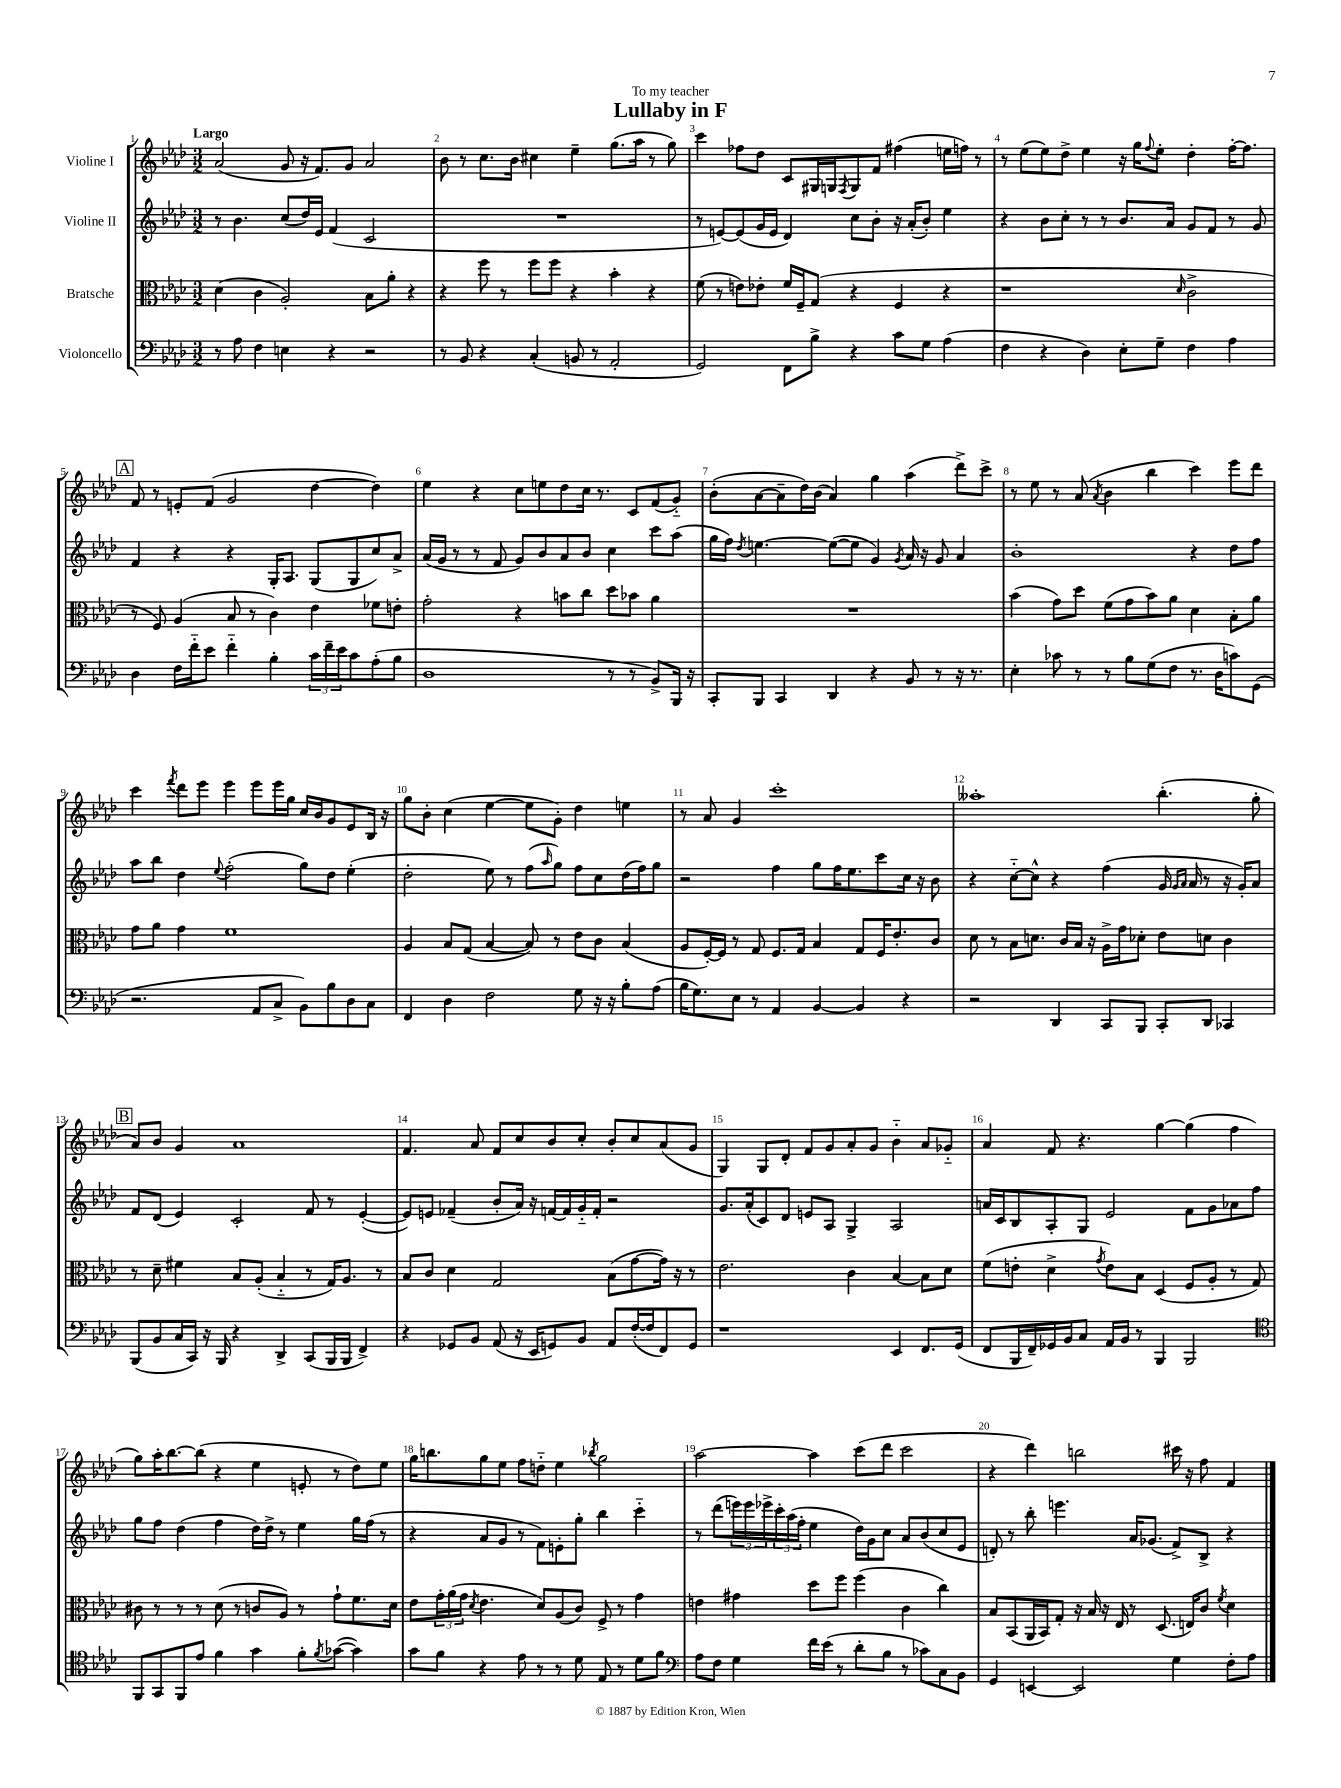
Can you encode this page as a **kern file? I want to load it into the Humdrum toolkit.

**kern	**kern	**kern	**kern
*staff4	*staff3	*staff2	*staff1
*clefF4	*clefC3	*clefG2	*clefG2
*k[b-e-a-d-]	*k[b-e-a-d-]	*k[b-e-a-d-]	*k[b-e-a-d-]
*M3/2	*M3/2	*M3/2	*M3/2
8r	(4d-	8r	(2a-
8A-	.	4.b-	.
4F	4c	.	.
4E	2A-')	(8cc	8g
.	.	16dd-)	16r
.	.	16e-	8.f)
4r	.	(4f	.
.	.	.	8g
2r	8B-	2c	2a-
.	8a-'	.	.
.	4r	.	.
=	=	=	=
8r	4r	1.r	8b-
8BB-	.	.	8r
4r	8ff	.	8.cc
.	8r	.	.
.	.	.	16b-
(4C'	8ff	.	4cc#
.	8ff	.	.
8BB	4r	.	4ee-~
8r	.	.	.
2AA-'	4b-'	.	(8.gg
.	.	.	16aa-
.	4r	.	8r
.	.	.	8gg)
=	=	=	=
2GG)	(8f	8r	4ccc
.	8r	[8e)	.
.	8e)	(8e]	8ff-
.	8e-'	16g	8dd-
.	.	16e	.
8FF	16f	4d-)	8c
.	16F~	.	.
8B-^	(8G	.	16G#
.	.	.	16G
.	.	.	8qF
4r	4r	8cc	8G
.	.	8b-'	8f
8c	4F	16r	(4ff#
.	.	(16a-'	.
8G	.	8b-')	.
(4A-	4r	4ee-	16ee
.	.	.	16ff)
.	.	.	8r
=	=	=	=
4F	1r	4r	8r
.	.	.	(8ee-
4r	.	8b-	8ee-)
.	.	8cc'	8dd-^
4D-)	.	8r	4ee-
.	.	8r	.
8E-'	.	8.b-	16r
.	.	.	16gg
.	.	.	8qqff
8G~	.	.	8ee-'
.	.	16a-	.
.	16qqd-	.	.
4F	2c^	8g	4dd-'
.	.	8f	.
4A-	.	8r	[16ff'
.	.	.	8.ff]
.	.	8g	.
=	=	=	=
4D-	8r	4f	8f
.	8F)	.	8r
16F	(4A-	4r	8e'
16f'~	.	.	.
8e-	.	.	(8f
4f'~	8B-	4r	2g
.	8r	.	.
4B-'	4c)	16G'	.
.	.	8.A-	.
24c	4e-	(8G	[4dd-
24f~	.	.	.
24e-	.	.	.
8c	.	8G	.
(8A-'	8f-	8cc)	4dd-])
8B-	8e'	8a-^	.
=	=	=	=
1D-	2g'	(16a-	4ee-
.	.	16g	.
.	.	8r	.
.	.	8r	4r
.	.	8f	.
.	4r	8g)	8cc
.	.	8b-	8ee
.	8b	8a-	8dd-
.	8cc	8b-	16cc
.	.	.	8.r
8r	8dd-	4cc	.
8r	8b-	.	8c
8BB-^)	4a-	8ccc	(8f
16BBB-	.	(8aa-	8g'~)
16r	.	.	.
=	=	=	=
8CC'	1.r	16gg	(8b-'
.	.	16ff)	.
.	.	8qdd-	.
8BBB-	.	[4.ee	[8a-
4CC	.	.	8a-~]
.	.	.	16dd-)
.	.	.	(16b-
4DD-	.	(8ee_	4a-)
.	.	8ee]	.
4r	.	4g)	4gg
.	.	8qg	.
8BB-	.	16a-	(4aa-
.	.	16r	.
8r	.	8g	.
16r	.	4a-	8ddd-^)
8.r	.	.	.
.	.	.	8ccc^
=	=	=	=
4E-'	(4b-	1b-'	8r
.	.	.	8ee-
8c-	8g)	.	8r
8r	8dd-	.	(8a-
.	.	.	8qa-
8r	(8f	.	4b-
8B-	8g	.	.
(8G	8b-)	.	4bb-
8F	8a-	.	.
8.r	4d-	4r	4ccc)
16D-	.	.	.
8c)	8B-'	8dd-	8eee-
(8GG	8a-	8ff	8ddd-
=	=	=	=
2.r	8g	8aa-	4ccc
.	8a-	8bb-	.
.	.	.	8qfff
.	4g	4dd-	8ddd-
.	.	.	8eee-
.	.	8qqee-	.
.	1f	(2ff'	4eee-
8AA-	.	.	8eee-
8C^	.	.	16eee-
.	.	.	16gg
8BB-)	.	8gg)	16cc
.	.	.	16b-
8B-	.	8dd-	8g
8D-	.	(4ee-'	8e-
8C	.	.	16B-
.	.	.	16r
=	=	=	=
4FF	4A-	2dd-'	8gg
.	.	.	8b-'
4D-	8B-	.	(4cc
.	(8G	.	.
2F	[4B-	8ee-)	[4ee-
.	.	8r	.
.	8B-])	(8ff	8ee-]
.	.	16qqaa-	.
.	8r	8gg)	8g')
8G	8e-	8ff	4dd-
16r	8c	8cc	.
16r	.	.	.
8B-'	(4B-	(16dd-	4ee
.	.	16ff)	.
(8A-	.	8gg	.
=	=	=	=
16B-	8A-	2r	8r
8.G)	.	.	.
.	[16F')	.	8a-
.	16F]	.	.
8E-	8r	.	4g
8r	8G	.	.
4AA-	8.F	4ff	1ccc'
.	16G	.	.
[4BB-	4B-	8gg	.
.	.	16ff	.
.	.	8.ee-	.
4BB-]	8G	.	.
.	16F	8ccc	.
.	8.e-'	.	.
4r	.	16cc	.
.	.	16r	.
.	8c	8b-	.
=	=	=	=
2r	8d-	4r	1aa--'
.	8r	.	.
.	8B-	[8cc'~	.
.	8.d	8cc^^]	.
4DD-	.	4r	.
.	16c	.	.
.	16B-	.	.
.	16r	.	.
8CC	16A-^	(4ff	.
.	16g	.	.
8BBB-	8d-'	.	.
8CC'	8e-	16g	(4.bb-'
.	.	16qqg	.
.	.	16qqa-	.
.	.	16a-	.
8DD-	8d	8r	.
4CC-	4c	16r	.
.	.	16g')	.
.	.	8a-	8gg'
=	=	=	=
(8BBB-	8r	8f	8a-)
8BB-	8d-~	(8d-	8b-
16C	4f#	4e-)	4g
16CC)	.	.	.
16r	.	.	.
16BBB-	.	.	.
4r	8B-	2c'	1a-
.	(8A-'	.	.
4DD-^	4B-'~	.	.
(8CC	8r	8f	.
16BBB-	16G)	8r	.
16BBB-	8.A-	.	.
4FF^)	.	([4e-'	.
.	8r	.	.
=	=	=	=
4r	8B-	8e-])	4.f
.	8c	8e	.
8GG-	4d-	(4f-~	.
8BB-	.	.	8a-
(8AA-	2G	8b-'	8f
16r	.	16a-)	8cc
16EE-	.	16r	.
8GG)	.	[16f	8b-
.	.	16f]	.
8BB-	.	16g'~	8cc'
.	.	16f'	.
8AA-	(8B-	2r	8b-'
([16F'	[8g	.	8cc
16F]	.	.	.
8FF)	16g])	.	(8a-
.	16r	.	.
8GG	8r	.	8g
=	=	=	=
1r	2.e-	8.g	4G)
.	.	(16a-'	.
.	.	8c)	8G
.	.	8d-	8d-'
.	.	8e	8f
.	.	8A-	8g
.	4c	4G^	8a-'
.	.	.	8g
4EE-	[4B-	2A-	4b-'~
8.FF	8B-]	.	8a-
.	8d-	.	8g-'~
(16GG	.	.	.
=	=	=	=
8FF	(8f	16a	4a-
.	.	16c	.
16BBB-	8e'	8B-	.
16FF~)	.	.	.
16GG-	4d-^	8A-'	8f
16BB-	.	.	.
8C	.	8G	4.r
.	8qg	.	.
16AA-	8e)	2e-	.
16BB-	.	.	.
8r	8B-	.	.
4BBB-	(4D-	.	[4gg
2BBB-	8F	8f	(4gg]
.	8A-'	8g	.
.	8r	8a-	4ff
.	8G)	8ff	.
=	=	=	=
*clefC4	*	*	*
8FF	8c#	8gg	8gg)
8GG	8r	8ff	16aa-'
.	.	.	[8.bb-
8FF	8r	(4dd-	.
8e-	8r	.	(8bb-]
4f	(8d-	4ff	4r
.	8r	.	.
4g	8c	16dd-)	4ee-
.	.	16dd-^	.
.	8A-)	8r	.
8f'	8r	4ee-	8e'
8qf	.	.	.
([8g-	8g`	.	8r
4g-])	8.f	16gg	8dd-)
.	.	(16ff	.
.	.	8r	8ee-
.	16d-	.	.
=	=	=	=
8g	8e-	4r	16gg
.	.	.	8.bb
8f	24g'	.	.
.	(24a-	.	.
.	24g	.	.
.	8qd-	.	.
4r	4.e-	8a-	8gg
.	.	8g	8ee-
8e-	.	8r	8ff
8r	8d-)	8f)	8dd'~
8r	(8A-	8e'	4ee-
8d-	8c)	8gg'	.
.	.	.	8qbb-
8E-	8F^	4bb-	2gg
8r	8r	.	.
8d-	4g	4ccc'~	.
8f	.	.	.
=	=	=	=
*clefF4	*	*	*
8A-	4e	8r	[2aa-
8F	.	(8ddd-	.
4G	4g#	24eee)	.
.	.	24eee	.
.	.	24eee-^	.
.	.	24ccc'	.
.	.	(24aa-	.
.	.	24ff'	.
16f	8dd-	4ee-	4aa-]
(16e-	.	.	.
8r	8ff	.	.
8d-'	(4ff	16dd-)	(8ccc
.	.	16g	.
8B-	.	8cc	8ddd-
8r	4c	8a-	2ccc
8c-)	.	(8b-	.
8C	4cc)	8cc	.
8BB-	.	8e-	.
=	=	=	=
4GG	8B-	8d')	4r
.	(8BB-	8r	.
[4EE	16AA-	8bb-'	4ddd-)
.	16BB-)	.	.
.	8G'	4.eee	.
2EE]	16r	.	2bb
.	16B-	.	.
.	16r	.	.
.	16E-	.	.
.	8r	16a-	.
.	.	(8.g-	.
.	(8.D-	.	.
4G	.	8f^)	16ccc#
.	16E)	.	16r
.	8c	8B-^	8ff
.	8qf	.	.
8F'	4d-	4r	4f
8A-	.	.	.
==	==	==	==
*-	*-	*-	*-
